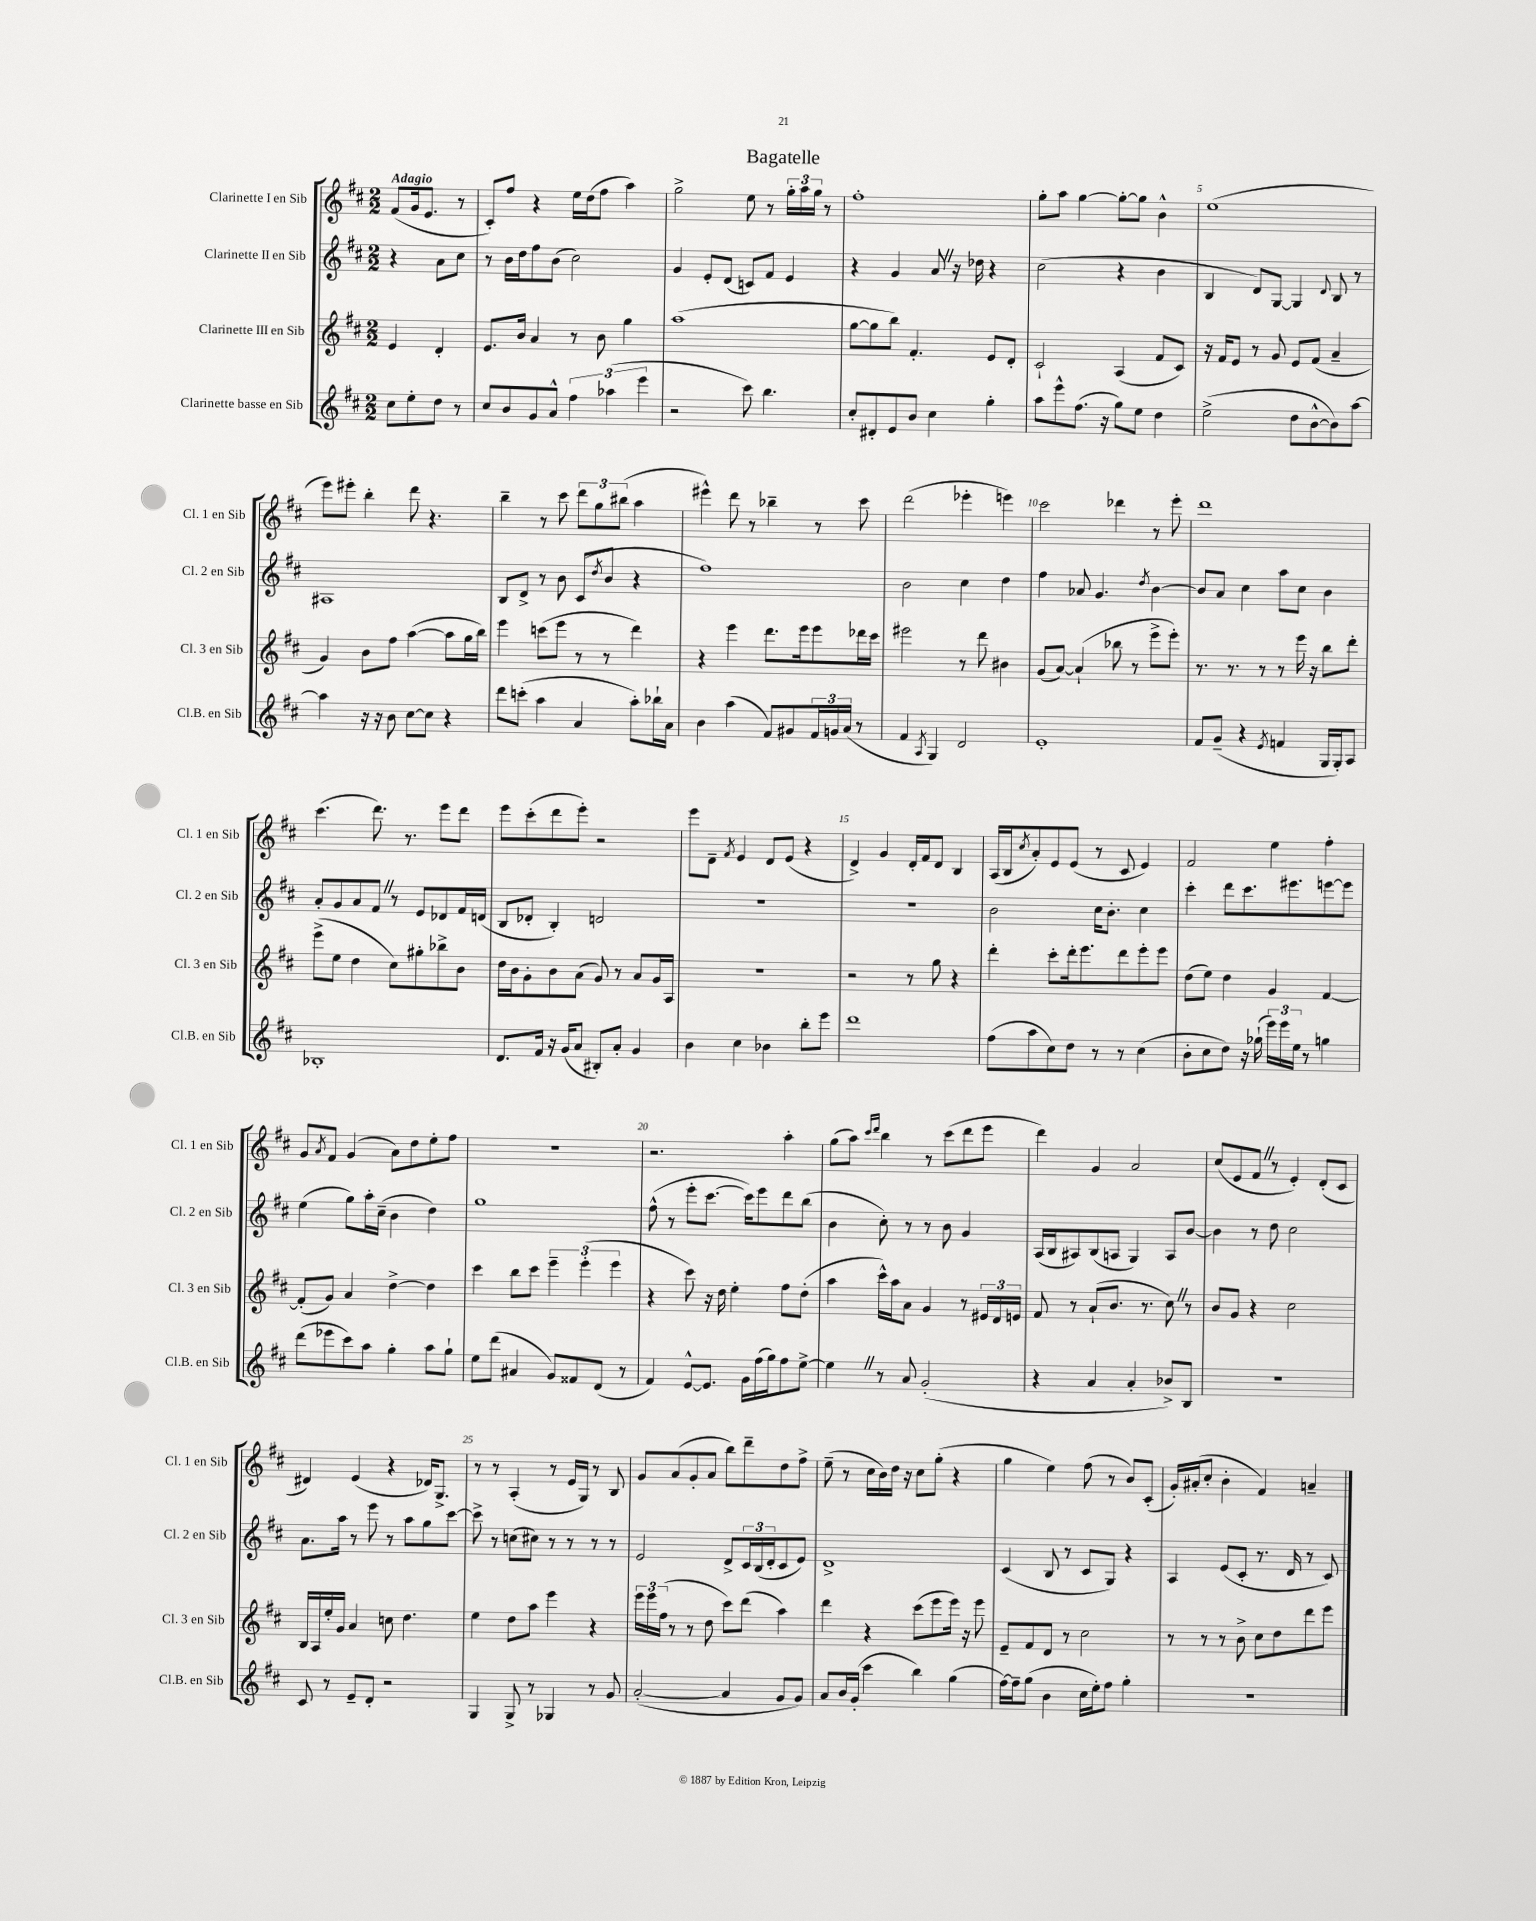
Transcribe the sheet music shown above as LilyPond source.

\header { title = "Bagatelle" }
<<
\new StaffGroup <<
\new Staff = "s0" \with { instrumentName = "Clarinette I en Sib" shortInstrumentName = "Cl. 1 en Sib" } {
    \clef treble \key d \major \numericTimeSignature \time 2/2 \partial 2 \tempo "Adagio"
    fis'8( g'16 e'8. r8 |
    cis'8-.) fis''8 r4 e''16 d''16( fis''8 a''4) |
    g''2-> e''8 r8 \tuplet 3/2 { g''16-. a''16 g''16 } r8 |
    fis''1-. |
    g''8-. a''8 g''4~ g''8~-. g''8 b'4-^ |
    e''1( |
    e'''8) eis'''8-. b''4-. d'''8 r4. |
    b''4-- r8 cis'''8 \tuplet 3/2 { d'''8 g''8 bis''8( } a''4 |
    eis'''4-^) d'''8 r8 bes''4-- r8 cis'''8 |
    d'''2( ees'''4-. e'''4) |
    cis'''2 des'''4 r8 e'''8-. |
    d'''1 |
    cis'''4.( d'''8.) r8. e'''8 d'''8 |
    e'''8 cis'''8-.( d'''8 e'''8-.) r2 |
    e'''8 d'8-- \acciaccatura { fis'8 } e'4 d'8 e'8( r4 |
    d'4->) g'4 d'16-. fis'16 d'8 b4 |
    a16( b16 \acciaccatura { cis''8 } a'8-.) e'8 e'8( r8 cis'8 e'4) |
    fis'2 e''4 fis''4-. |
    g'8 \acciaccatura { a'8 } fis'8 g'4( a'8) d''8 e''8-. fis''8 |
    R1 |
    r2. a''4-. |
    g''8( a''8) \grace { cis'''16 d'''16 } b''4 r8 cis'''8( d'''8 e'''8 |
    d'''4) g'4 a'2 |
    cis''8( e'8 fis'8 \once \override BreathingSign.text = \markup { \musicglyph "scripts.caesura.straight" } \breathe r8 e'4-.) d'8-.( cis'8 |
    dis'4) e'4( r4 des'16) g8.-> |
    r8 r8 a4-.( r8 e'16 g16) r8 b8 |
    g'8 a'8( g'8-. a'8 b''8) d'''8-- d''8 fis''8-> |
    e''8--( r8 cis''16 b'16) d''16 r16 cis''8 g''8-.( r4 |
    g''4 e''4) fis''8( r8 b'8) cis'8-.( |
    g'16-.) ais'16-.( cis''8-. b'4-. fis'4) a'4-- \bar "|." |
}
\new Staff = "s1" \with { instrumentName = "Clarinette II en Sib" shortInstrumentName = "Cl. 2 en Sib" } {
    \clef treble \key d \major \numericTimeSignature \time 2/2 \partial 2
    r4 a'8 cis''8 |
    r8 b'16 d''16 fis''8 b'8( cis''2) |
    g'4 e'8-. d'8( c'8) fis'8 e'4 |
    r4 g'4 a'8 \once \override BreathingSign.text = \markup { \musicglyph "scripts.caesura.straight" } \breathe r16 des''16 r4 |
    cis''2( r4 b'4 |
    b4 d'8) g8~ g4 \appoggiatura { d'8 } b8 r8 |
    ais1 |
    b8 d'8-> r8 b'8 cis'8( \acciaccatura { d''8 } b'8 r4 |
    fis''1) |
    b'2 cis''4 d''4 |
    fis''4 aes'8 g'4. \acciaccatura { d''8 } b'4~ |
    b'8 a'8 cis''4 a''8 cis''8 b'4 |
    a'8-. g'8 a'8 fis'8 \once \override BreathingSign.text = \markup { \musicglyph "scripts.caesura.straight" } \breathe r8 e'8 des'8 fis'16 d'16( |
    b8 des'8-. b4-.) d'2 |
    R1 |
    R1 |
    b'2 cis''16 b'8.-. cis''4 |
    cis'''4-. d'''8 cis'''8. eis'''8. e'''8~ e'''8 |
    e''4( g''8) a''16-. cis''16--( b'4 d''4) |
    g''1 |
    fis''8-^( r8 e'''8-. cis'''8.~ cis'''16) e'''8 d'''8 b''8( |
    b'4 cis''8-.) r8 r8 b'8 g'4 |
    a16( b16 ais8) b8( a8 g4) a8 b'8~ |
    b'4 r8 d''8 cis''2 |
    a'8. a''16 r8 e'''8 r8 a''8 g''8 cis'''8~ |
    cis'''8-> r8 c''8( cis''8) r8 r8 r8 r8 |
    e'2 d'8-> \tuplet 3/2 { cis'16 b16( d'16-. } cis'8 e'8) |
    d'1-> |
    cis'4( b8 r8 cis'8 g8) r4 |
    a4 e'8( cis'8-. r8. d'16 r8 cis'8) \bar "|." |
}
\new Staff = "s2" \with { instrumentName = "Clarinette III en Sib" shortInstrumentName = "Cl. 3 en Sib" } {
    \clef treble \key d \major \numericTimeSignature \time 2/2 \partial 2
    e'4 d'4-. |
    e'8. b'16 a'4 r8 b'8 g''4 |
    a''1( |
    g''8~ g''8 b''8) fis'4.-. e'8 d'8-. |
    cis'2-! a4( fis'8 cis'8) |
    r16 fis'16 e'8 r8 g'8 e'8 fis'8( a'4-- |
    g'4) b'8 fis''8 a''4~( a''8 g''16 b''16) |
    e'''4 c'''8( e'''8 r8 r8 d'''4) |
    r4 e'''4 d'''8. e'''16 e'''8 des'''16 cis'''16 |
    eis'''2 r8 d'''8 bis'4 |
    g'8( a'8~) a'4-!( bes''8 r8 e'''8-> e'''8-.) |
    r8. r8. r8 r8 e'''16 r16 b''8 d'''8-. |
    e'''8->( e''8 d''4 cis''8) gis''8-. bes''8-> b'8 |
    d''16 b'16 g'8-. b'8 a'8( g'8) r8 a'8 g'16 a16 |
    r1 |
    r2 r8 g''8 r4 |
    d'''4-. cis'''8-. d'''16-. e'''8. d'''8 e'''8-. e'''8 |
    d''8( e''8) d''4 g'4 fis'4~ |
    fis'8-.( g'8) a'4 d''4~-> d''4 |
    cis'''4 b''8 cis'''8 \tuplet 3/2 { e'''4-- e'''4-.( e'''4 } |
    r4 cis'''8) r16 d''16 e''4-. fis''8 d''8-.( |
    a''4 cis'''16-^) a''16 a'8 g'4 r8 \tuplet 3/2 { eis'16 d'16 e'16 } |
    fis'8 r8 a'8-!( b'8. r8. cis''8) \once \override BreathingSign.text = \markup { \musicglyph "scripts.caesura.straight" } \breathe r8 |
    b'8 g'8 r4 cis''2 |
    b16 a16 e''16-. g'16 a'4 c''8 d''4. |
    e''4 d''8 a''8 e'''4 r4 |
    \tuplet 3/2 { e'''16 e'''16 fis''16( } r8 r8 d''8 cis'''8) d'''8( a''4) |
    d'''4 r4 cis'''8( e'''8 e'''16) r16 e'''8 |
    e'8-- fis'8 d'8 r8 cis''2 |
    r8 r8 r8 b'8-> cis''8 d''8 d'''8 e'''8 \bar "|." |
}
\new Staff = "s3" \with { instrumentName = "Clarinette basse en Sib" shortInstrumentName = "Cl.B. en Sib" } {
    \clef treble \key d \major \numericTimeSignature \time 2/2 \partial 2
    cis''8 e''8-. d''8 r8 |
    cis''8 b'8 g'8 a'8-^ \tuplet 3/2 { fis''4 aes''4( e'''4 } |
    r2 cis'''8) b''4. |
    cis''8-. dis'8-. e'8 b'8 cis''4 g''4-. |
    a''8 e'''8-^ fis''8.( r16 g''8) e''8 d''4 |
    e''2->( d''8 b'8~-^ b'8) a''8~ |
    a''4 r16 r16 b'8 cis''8~ cis''8 r4 |
    d'''8 c'''8-.( a''4 a'4 a''8-.) bes''16-! a'16 |
    b'4 a''4( fis'8) gis'8 \tuplet 3/2 { fis'16 g'16 a'16( } r8 |
    fis'4 \acciaccatura { a8 } g4) d'2 |
    e'1-. |
    fis'8 g'8--( r4 \acciaccatura { e'8 } f'4 g16 g16-.) a8 |
    bes1-. |
    d'8. fis'16 r16 g'16( a'8 bis8-.) a'8-. g'4 |
    b'4 cis''4 bes'4 b''8-. e'''8 |
    d'''1 |
    fis''8( a''8 cis''8) d''8 r8 r8 cis''4( |
    b'8-. cis''8 d''8) r16 ges''16-!( \tuplet 3/2 { e'''16) e'''16 e''16 } r8 g''4 |
    d'''8( ees'''8 cis'''8) a''8 g''4-. a''8 g''8-! |
    e''8 d'''8( ais'4 g'8) fisis'8 d'8( r8 |
    fis'4) e'8~-^ e'8. g'16 fis''16( g''16) fis''8 e''8~-> |
    e''4 \once \override BreathingSign.text = \markup { \musicglyph "scripts.caesura.straight" } \breathe r8 a'8 g'2-.( |
    r4 a'4 a'4-. bes'8->) b8 |
    r1 |
    cis'8 r8 e'8-- d'8-. r2 |
    g4 g8-> r8 ges4 r8 g'8 |
    a'2~-.( a'4 g'8 g'8) |
    a'8 b'16 g'16-.( cis'''4 b''4) g''4( |
    fis''16~) fis''16-- g''8( b'4 cis''16 e''16-.) fis''8 g''4-. |
    r1 \bar "|." |
}
>>
>>
\layout { \context { \Score \override BarNumber.break-visibility = ##(#f #t #t) barNumberVisibility = #(every-nth-bar-number-visible 5) } }
